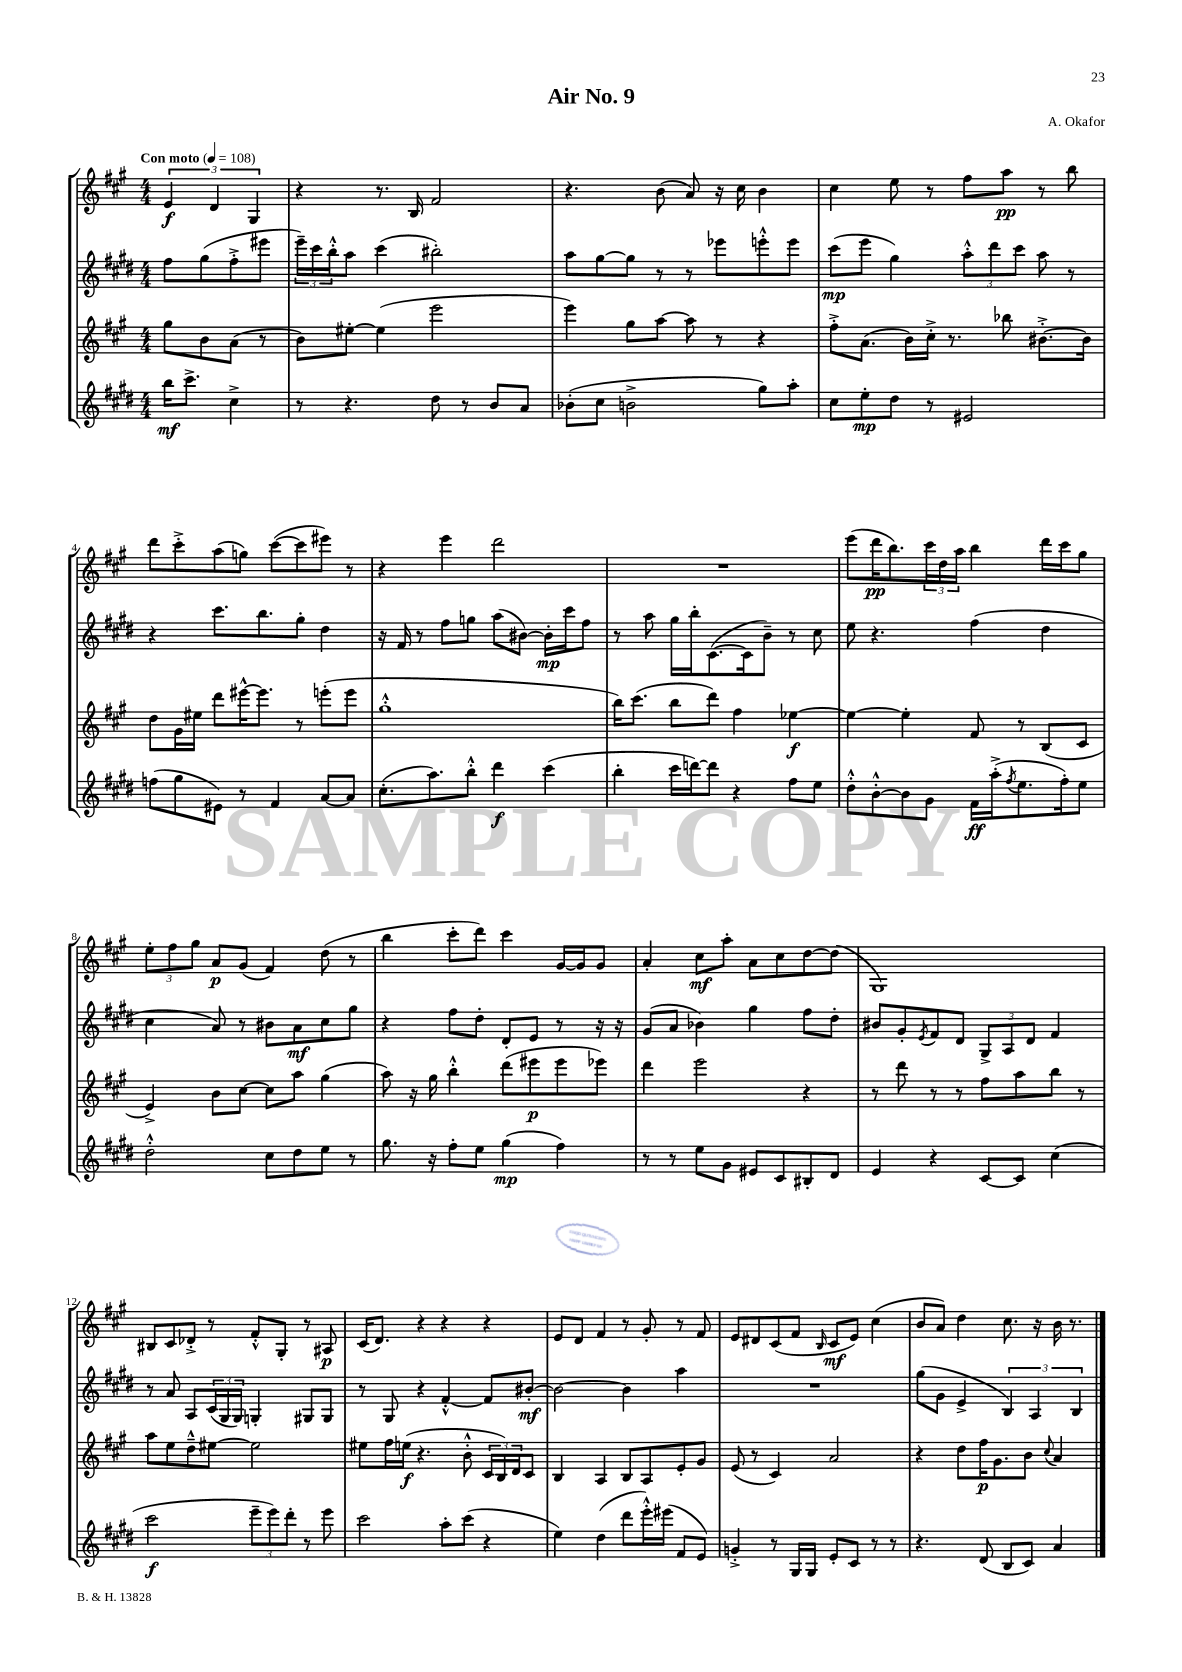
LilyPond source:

\header { title = "Air No. 9" composer = "A. Okafor" }
<<
\new StaffGroup <<
\new Staff = "s0" {
    \clef treble \key a \major \numericTimeSignature \time 4/4 \partial 2 \tempo "Con moto" 4 = 108
    \tuplet 3/2 { e'4\f d'4 gis4 } |
    r4 r8. b16 fis'2 |
    r4. b'8( a'8) r16 cis''16 b'4 |
    cis''4 e''8 r8 fis''8 a''8\pp r8 b''8 |
    d'''8 cis'''8-.-> a''8( g''8) cis'''8~( cis'''8 eis'''8) r8 |
    r4 e'''4 d'''2 |
    R1 |
    e'''8( d'''16\pp b''8.) \tuplet 3/2 { cis'''16 d''16 a''16 } b''4 d'''16 cis'''16 gis''8 |
    \tuplet 3/2 { e''8-. fis''8 gis''8 } a'8\p gis'8( fis'4) d''8( r8 |
    b''4 cis'''8-. d'''8) cis'''4 gis'16~ gis'16 gis'8 |
    a'4-. cis''8\mf a''8-. a'8 cis''8 d''8~ d''8( |
    gis1) |
    bis8 cis'8 des'8-.-> r8 fis'8-.-^ gis8-. r8 ais8\p |
    cis'16( d'8.) r4 r4 r4 |
    e'8 d'8 fis'4 r8 gis'8-. r8 fis'8 |
    e'8 dis'8 cis'8( fis'8 \grace { b16 } cis'8\mf e'8) cis''4( |
    b'8 a'8) d''4 cis''8. r16 b'16 r8. \bar "|." |
}
\new Staff = "s1" {
    \clef treble \key e \major \numericTimeSignature \time 4/4 \partial 2
    fis''8 gis''8( fis''8-.-> eis'''8 |
    \tuplet 3/2 { e'''16--) cis'''16 b''16-.-^ } a''8 cis'''4( bis''2-.) |
    a''8 gis''8~ gis''8 r8 r8 ees'''8 e'''8-.-^ e'''8 |
    cis'''8\mp( e'''8 gis''4) \tuplet 3/2 { a''8-.-^ dis'''8 cis'''8 } a''8 r8 |
    r4 cis'''8. b''8. gis''8-. dis''4 |
    r16 fis'16 r8 fis''8 g''8 a''8( bis'8~) bis'16-.\mp cis'''16 fis''8 |
    r8 a''8 gis''16 b''16-. cis'8.~( cis'16 b'8--) r8 cis''8 |
    e''8 r4. fis''4( dis''4 |
    cis''4 a'8) r8 bis'8 a'8\mf cis''8 gis''8 |
    r4 fis''8 dis''8-. dis'8-. e'8 r8 r16 r16 |
    gis'8( a'8 bes'4) gis''4 fis''8 dis''8-. |
    bis'8 gis'8-. \acciaccatura { e'8 } fis'8 dis'8 \tuplet 3/2 { gis8-> a8 dis'8 } fis'4 |
    r8 a'8 a8 \tuplet 3/2 { cis'16( gis16 gis16) } g4-. gis8 gis8 |
    r8 gis8 r4 fis'4~-.-^ fis'8 bis'8~-.\mf |
    bis'2~ bis'4 a''4 |
    R1 |
    gis''8( gis'8 e'4-> \tuplet 3/2 { b4) a4 b4 } \bar "|." |
}
\new Staff = "s2" {
    \clef treble \key a \major \numericTimeSignature \time 4/4 \partial 2
    gis''8 b'8 a'8( r8 |
    b'8) eis''8~-. eis''4( e'''2 |
    e'''4) gis''8 a''8~ a''8 r8 r4 |
    fis''8-.-> a'8.( b'16) cis''16-.-> r8. bes''8 bis'8.~-.-> bis'16 |
    d''8 gis'16 eis''16 d'''8 eis'''16~-^ eis'''8. r8 e'''8-.( e'''8 |
    gis''1-.-^ |
    b''16) cis'''8.( b''8 d'''8) fis''4 ees''4~\f |
    ees''4~ ees''4-. fis'8 r8 b8( cis'8 |
    e'4->) b'8 cis''8~ cis''8 a''8 gis''4( |
    a''8) r16 gis''16 b''4-.-^ d'''8( eis'''8\p eis'''8 ees'''8) |
    d'''4 e'''2 r4 |
    r8 d'''8 r8 r8 fis''8 a''8 b''8 r8 |
    a''8 e''8 d''8---^ eis''8~ eis''2 |
    eis''8 fis''16 e''16\f( r4. b'8-.-^ \tuplet 3/2 { cis'16 b16) d'16 } cis'8 |
    b4 a4 b8 a8 e'8-. gis'8 |
    e'8( r8 cis'4) a'2 |
    r4 d''8 fis''16\p gis'8. b'8 \appoggiatura { cis''8 } a'4 \bar "|." |
}
\new Staff = "s3" {
    \clef treble \key e \major \numericTimeSignature \time 4/4 \partial 2
    b''16\mf cis'''8.-> cis''4-> |
    r8 r4. dis''8 r8 b'8 a'8 |
    bes'8-.( cis''8 b'2-> gis''8) a''8-. |
    cis''8 e''8-.\mp dis''8 r8 eis'2 |
    f''8( gis''8 eis'8) r8 fis'4 a'8~ a'8 |
    cis''8.-.( a''8.) b''8-.-^ dis'''4\f cis'''4( |
    b''4-. cis'''16 d'''16~) d'''8 r4 fis''8 e''8 |
    dis''8-.-^ b'8~-.-^ b'8 gis'8 fis'16\ff a''16-.->( \acciaccatura { fis''8 } e''8. fis''16-.) e''8 |
    dis''2-.-^ cis''8 dis''8 e''8 r8 |
    gis''8. r16 fis''8-. e''8 gis''4\mp( fis''4) |
    r8 r8 e''8 gis'8 eis'8 cis'8 bis8-. dis'8 |
    e'4 r4 cis'8~ cis'8 cis''4( |
    cis'''2\f \tuplet 3/2 { e'''8-- e'''8) dis'''8-. } r8 e'''8 |
    cis'''2 a''8-. cis'''8( r4 |
    e''4) dis''4( dis'''8 e'''16-.-^) eis'''16( fis'8 e'8) |
    g'4-.-> r8 gis16 gis16 e'8-. cis'8 r8 r8 |
    r4. dis'8( b8 cis'8) a'4 \bar "|." |
}
>>
>>
